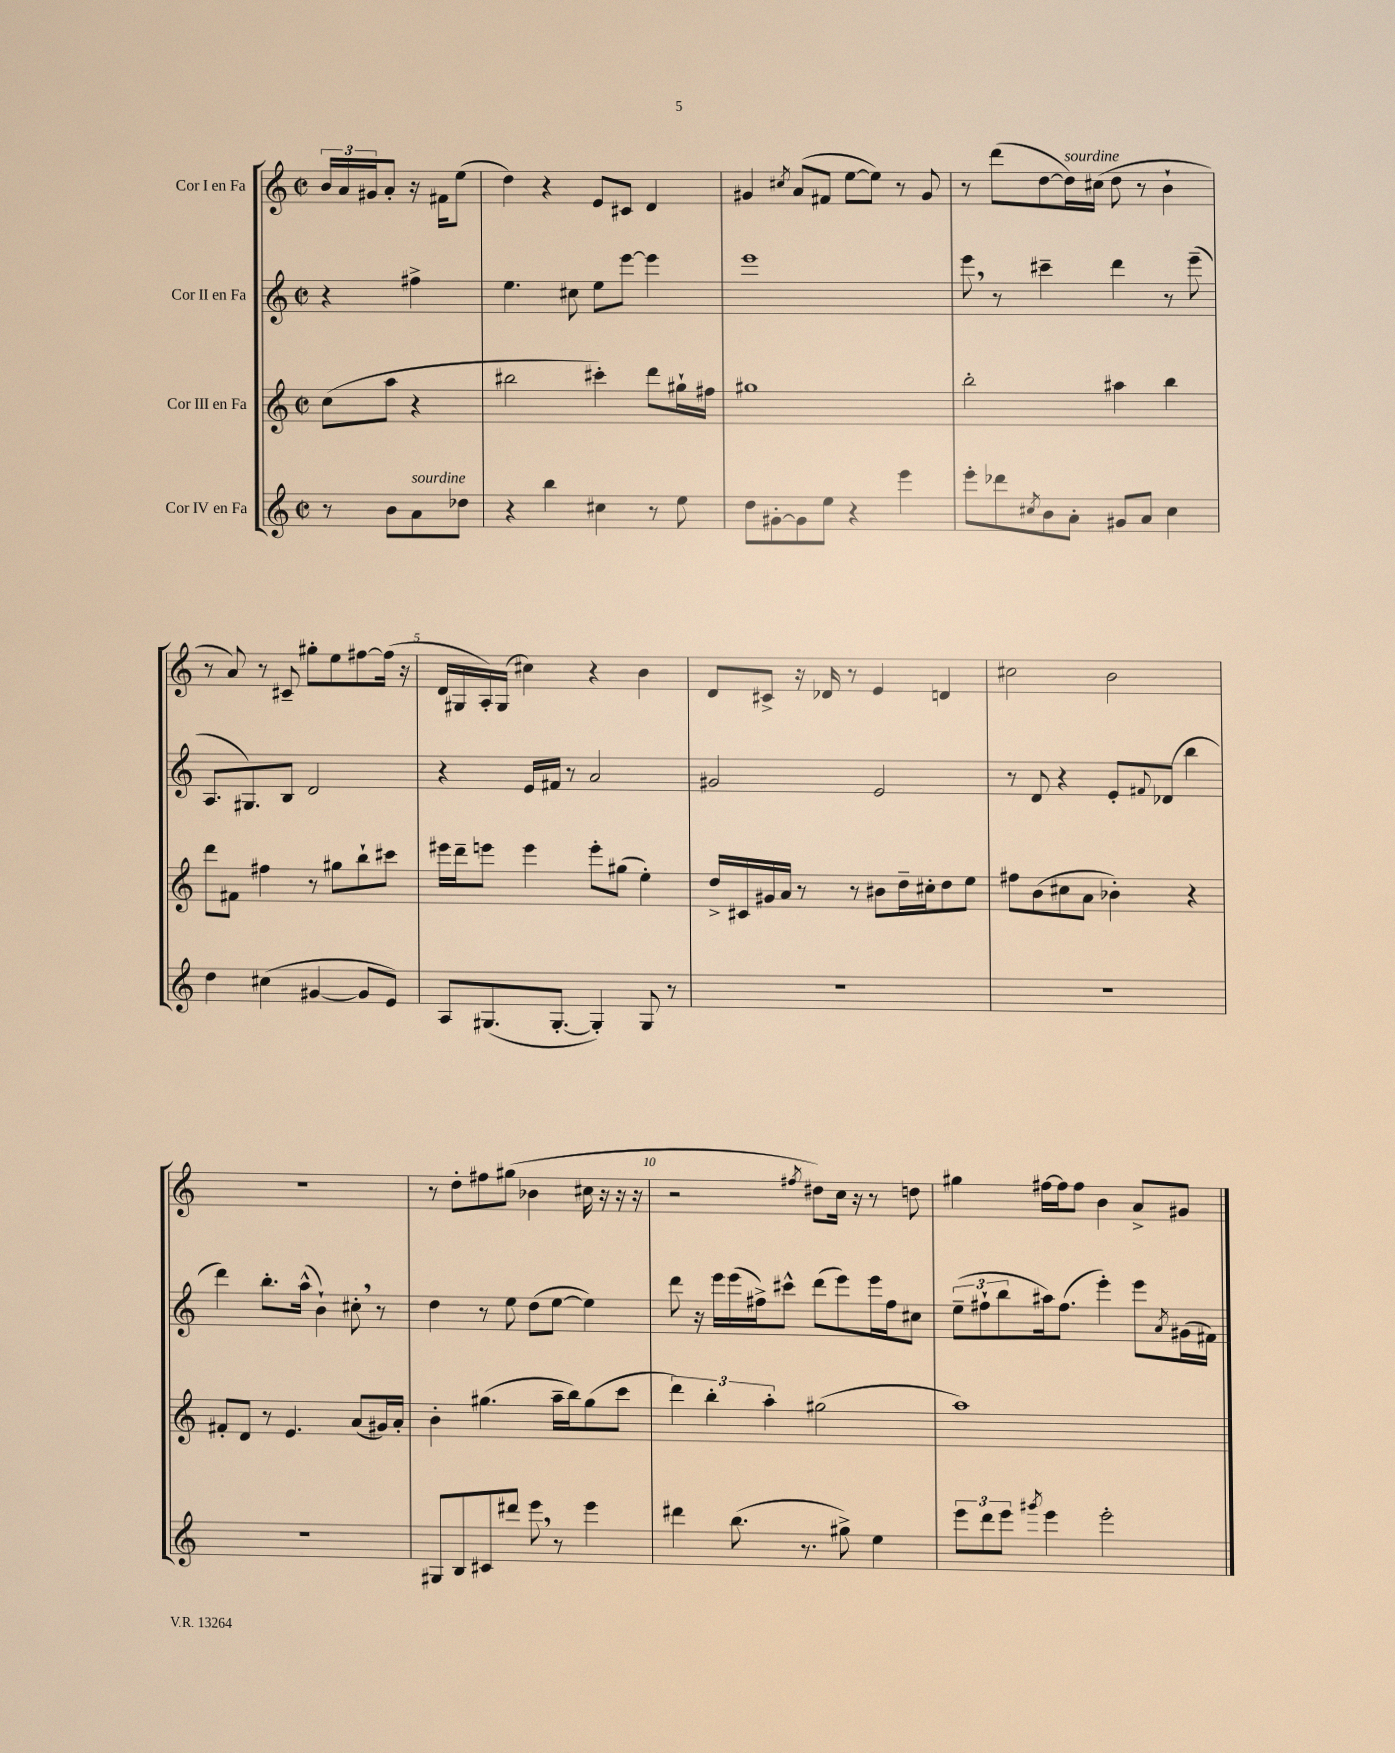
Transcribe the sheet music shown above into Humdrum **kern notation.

**kern	**kern	**kern	**kern
*staff4	*staff3	*staff2	*staff1
*clefG2	*clefG2	*clefG2	*clefG2
*k[]	*k[]	*k[]	*k[]
*M2/2	*M2/2	*M2/2	*M2/2
*met(c|)	*met(c|)	*met(c|)	*met(c|)
8r	(8cc	4r	24b
.	.	.	24a
.	.	.	24g#
8b	8aa	.	8a'
8a	4r	4ff#^	16r
.	.	.	16f#
8dd-	.	.	(8ee
=	=	=	=
4r	2bb#	4.ee	4dd)
4bb	.	.	4r
.	.	8cc#	.
4cc#	4ccc#')	8ee	8e
.	.	[8eee	8c#
8r	8ddd	4eee]	4d
8ee	16gg#`	.	.
.	16ff#	.	.
=	=	=	=
8dd	1gg#	1eee	4g#
[8g#'	.	.	.
.	.	.	8qcc#
8g#]	.	.	(8a
8ee	.	.	8f#
4r	.	.	[8ee
.	.	.	8ee])
4eee	.	.	8r
.	.	.	8g#
=	=	=	=
8eee'	2bb'	8eee	8r
8ddd-	.	8r	(8ddd
8qcc#	.	.	.
8b	.	4ccc#~	[8dd
8a'	.	.	16dd])
.	.	.	(16cc#
8g#	4aa#	4ddd	8dd
8a	.	.	8r
4cc#	4bb	8r	4b`
.	.	(8eee~	.
=	=	=	=
4dd	8ddd	8.A	8r
.	8f#	.	8a)
.	.	8.G#)	.
(4cc#	4ff#	.	8r
.	.	8B	8c#~
[4g#	8r	2d	8gg#'
.	8gg#	.	8ee
8g#]	8bb`	.	[8ff#
8e)	8ccc#	.	(16ff#]
.	.	.	16r
=	=	=	=
8A	16eee#	4r	16d
.	16ddd~	.	16G#
(8.G#	8eee	.	16A')
.	.	.	(16G#
.	4eee	16e	4cc#)
[8.G#'	.	16f#	.
.	.	8r	.
4G#'])	8eee'	2a	4r
.	(8gg#	.	.
8G#	4ee')	.	4b
8r	.	.	.
=	=	=	=
1r	16dd^	2g#	8d
.	16c#	.	.
.	16g#	.	8c#^
.	16a	.	.
.	8r	.	16r
.	.	.	16d-
.	8r	.	8r
.	8b#	2e	4e
.	16dd~	.	.
.	16cc#'	.	.
.	8dd	.	4d
.	8ee	.	.
=	=	=	=
1r	8ff#	8r	2cc#
.	(8b	8d	.
.	8cc#	4r	.
.	8a	.	.
.	4b-')	8e'	2b
.	.	8qqf#	.
.	.	(8d-	.
.	4r	4bb	.
=	=	=	=
1r	8f#'	4ddd)	1r
.	8d	.	.
.	8r	8.bb'	.
.	4.e	.	.
.	.	(16aa^^	.
.	.	4b`)	.
.	(8a	8cc#'	.
.	16g#)	8r	.
.	16a'	.	.
=	=	=	=
8G#	4b'	4dd	8r
8B	.	.	8dd'
8c#	(4.gg#	8r	8ff#
8ddd#	.	8ee	(8gg#
8eee	.	(8dd	4b-
8r	16aa~	[8ee	.
.	16bb)	.	.
4eee	(8gg#	4ee])	16cc#
.	.	.	16r
.	8ccc	.	16r
.	.	.	16r
=	=	=	=
4ddd#	6ddd)	8ddd	2r
.	.	16r	.
.	6bb'	.	.
.	.	16eee	.
(8.bb	.	(16eee	.
.	.	16ff#^)	.
.	6aa'	.	.
.	.	8ccc#^^	.
8.r	.	.	.
.	.	.	8qff#
.	(2gg#	(8ddd	8dd#)
8gg#^)	.	8eee)	16cc
.	.	.	16r
4ee	.	16eee	8r
.	.	16ff#	.
.	.	8cc#	8dd
=	=	=	=
12eee	1aa)	(12ee~	4gg#
12ddd	.	12ff#`	.
12eee	.	12bb	.
8qggg#	.	.	.
4eee	.	16aa#)	[16ff#
.	.	(8.ff#	16ff#]
.	.	.	8ff#
2eee'	.	4eee')	4b
.	.	8eee	8a^
.	.	8qa	.
.	.	(16g#	8g#
.	.	16f#)	.
==	==	==	==
*-	*-	*-	*-
